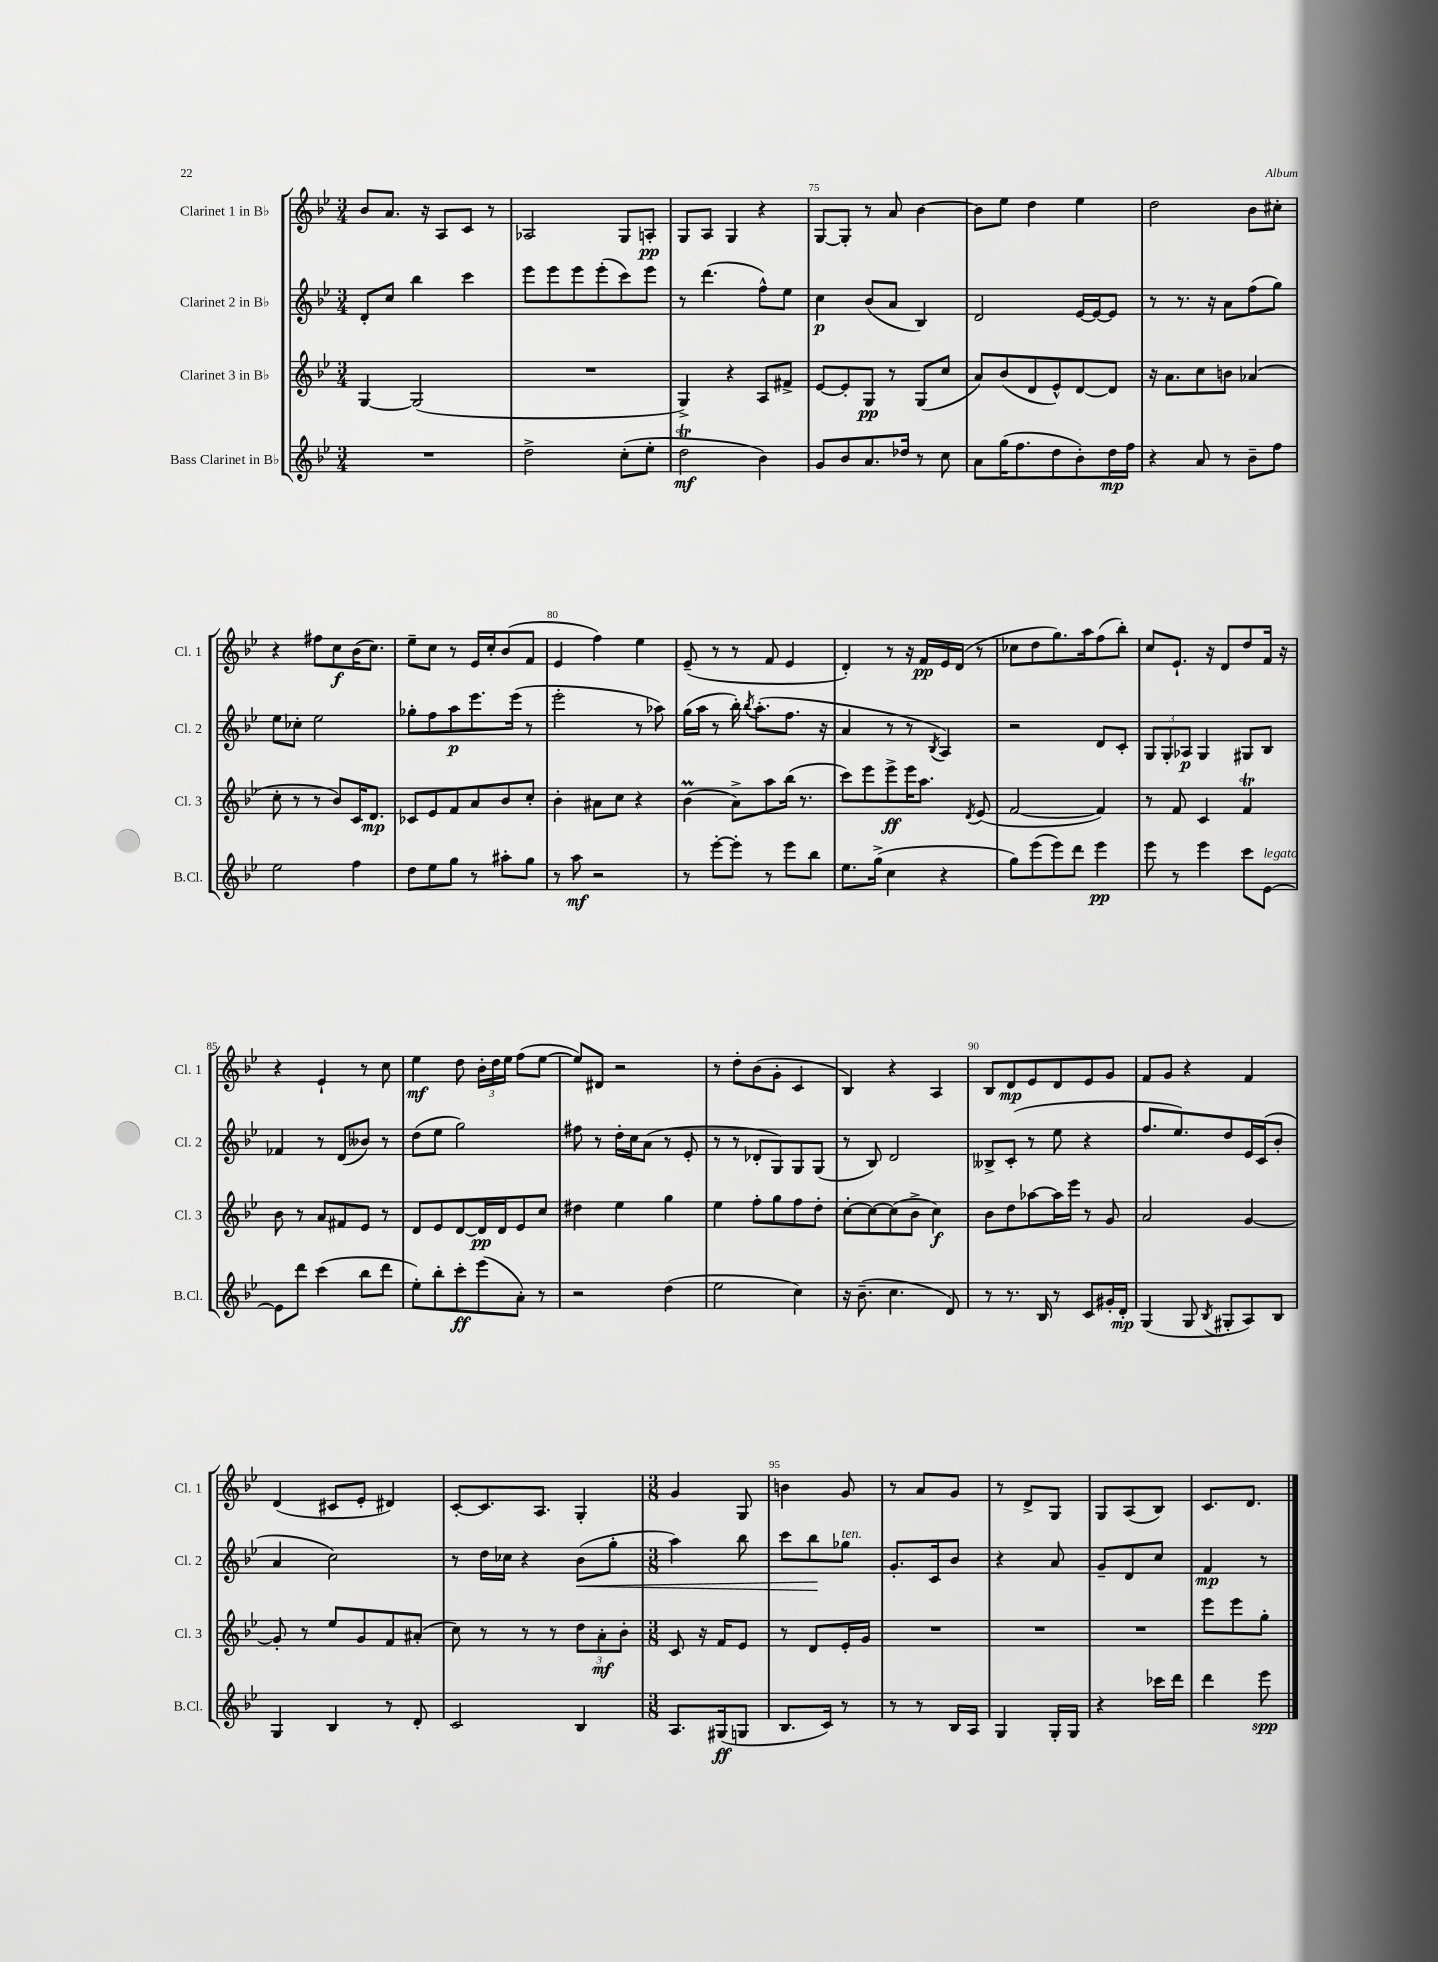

**kern	**kern	**kern	**kern
*staff4	*staff3	*staff2	*staff1
*clefG2	*clefG2	*clefG2	*clefG2
*k[b-e-]	*k[b-e-]	*k[b-e-]	*k[b-e-]
*M3/4	*M3/4	*M3/4	*M3/4
2.r	[4G	8d'	8b-
.	.	8cc	8.a
.	(2G]	4bb-	.
.	.	.	16r
.	.	.	8A
.	.	4ccc	8c
.	.	.	8r
=	=	=	=
2dd^	2.r	8eee-	2A-
.	.	8eee-	.
.	.	8eee-	.
.	.	(8eee-'	.
(8cc'	.	8ccc)	8G
8ee-'	.	8eee-	8A'
=	=	=	=
2dd	4G^)	8r	8G
.	.	(4.ddd	8A
.	4r	.	4G
4b-)	8A	8ff^^)	4r
.	8f#^	8ee-	.
=	=	=	=
8g	[8e-	4cc	[8G
8b-	8e-']	.	8G']
8.a	8G	(8b-	8r
.	8r	8a	8a
16dd-	.	.	.
8r	(8G	4B-)	[4b-
8cc	8cc	.	.
=	=	=	=
8a	8a)	2d	8b-]
(16gg	(8b-	.	8ee-
8.ff	.	.	.
.	8d	.	4dd
8dd	8e-^^)	.	.
8b-')	[8d	[16e-	4ee-
.	.	16e-_	.
16dd	8d]	8e-]	.
16ff	.	.	.
=	=	=	=
4r	16r	8r	2dd
.	8.a	.	.
.	.	8.r	.
8a	8cc	.	.
.	.	16r	.
8r	8b	8a	.
8b-~	(4a-	(8ff	8b-
8ff	.	8gg)	8cc#'
=	=	=	=
2ee-	8cc'	8ee-	4r
.	8r	8cc-'	.
.	8r	2ee-	8ff#
.	8b-)	.	8cc
4ff	16c	.	(16b-
.	8.d	.	8.cc)
=	=	=	=
8dd	8c-	8gg-'	8ee-~
8ee-	8e-	8ff	8cc
8gg	8f	8aa	8r
8r	8a	8.eee-	16e-
.	.	.	16cc'
8aa#'	8b-	.	(8b-
.	.	(16eee-	.
8gg	8cc'	8r	8f
=	=	=	=
8r	4b-'	2eee-'	4e-
8aa	.	.	.
2r	8a#	.	4ff)
.	8cc	.	.
.	4r	8r	4ee-
.	.	8aa-)	.
=	=	=	=
8r	(4b-	(16gg	(8e-~
.	.	16aa	.
[8eee-'	.	8r	8r
8eee-']	8a^)	16bb-')	8r
.	.	8qbb-	.
.	.	(8.aa'	.
8r	8aa	.	8f
8eee-	(16bb-	8.ff	4e-
.	8.r	.	.
8bb-	.	.	.
.	.	16r	.
=	=	=	=
8.ee-	8ccc)	4a	4d')
.	8eee-	.	.
(16gg^	.	.	.
4cc	8eee-^	8r	8r
.	16eee-	8r	16r
.	8.aa	.	16f
.	.	8qB-	.
4r	.	4A)	16e-
.	.	.	(16d
.	8qd	.	.
.	(8e-	.	8r
=	=	=	=
8gg)	[2f	2r	8cc-
(8eee-	.	.	8dd
8eee-)	.	.	8.gg)
8ddd	.	.	.
.	.	.	16aa
4eee-	4f])	8d	(8ff
.	.	8c'	8bb-')
=	=	=	=
8eee-	8r	12G	8cc
.	.	12G'	.
8r	8f	.	8.e-`
.	.	12A-	.
4eee-	4c	4G	.
.	.	.	16r
.	.	.	8d
8ccc	4f	8G#	8dd
[8e-	.	8B-	16f
.	.	.	16r
=	=	=	=
8e-]	8b-	4f-	4r
8ddd	8r	.	.
(4ccc	8a	8r	4e-`
.	8f#	(8d	.
8bb-	8e-	8b--)	8r
8ddd	8r	8r	8cc
=	=	=	=
8ee-')	8d	(8dd	4ee-
8bb-'	8e-	8ee-	.
8ccc'	[8d	2gg)	8dd
(8eee-	16d]	.	24b-'
.	.	.	24dd
.	16d	.	.
.	.	.	24ee-
8a')	8e-	.	(8ff
8r	8cc	.	[8ee-
=	=	=	=
2r	4dd#	8ff#	8ee-])
.	.	8r	8d#
.	4ee-	16dd'	2r
.	.	16cc	.
.	.	(8a	.
(4dd	4gg	8r	.
.	.	8e-'	.
=	=	=	=
2ee-	4ee-	8r	8r
.	.	8r	8dd'
.	8ff'	8d-'	(8b-
.	8gg	8G)	8g'
4cc)	8ff	8G	4c
.	8dd'	(8G	.
=	=	=	=
16r	[8cc'	8r	4B-)
(8.b-~	.	.	.
.	8cc_	8B-)	.
4.cc	(8cc]	2d	4r
.	8b-^	.	.
.	4cc)	.	4A
8d)	.	.	.
=	=	=	=
8r	8b-	8B--^	8B-
8.r	8dd	(8c'	8d
.	[8aa-	8r	8e-
16B-	.	.	.
8r	16aa-]	8ee-	8d
.	16eee-	.	.
8c	8r	4r	8e-
16g#'	8g	.	8g
16d'	.	.	.
=	=	=	=
(4G	2a	8.ff	8f
.	.	.	8g
.	.	8.ee-)	.
8G	.	.	4r
8qB-	.	.	.
8G#'	.	8dd	.
8A)	[4g	16e-	4f
.	.	(16c	.
8B-	.	8b-'	.
=	=	=	=
4G	8g']	4a	(4d
.	8r	.	.
4B-	8ee-	2cc)	8c#
.	8g	.	8e-'
8r	8f	.	4d#)
8d'	(8a#'	.	.
=	=	=	=
2c	8cc)	8r	[8c'
.	8r	16dd	8.c]
.	.	16cc-	.
.	8r	4r	.
.	.	.	8.A
.	8r	.	.
4B-	12dd	(8b-	4G'
.	12a'	.	.
.	.	8gg'	.
.	12b-'	.	.
=	=	=	=
*M3/8	*M3/8	*M3/8	*M3/8
8.A	8c	4aa)	4g
.	16r	.	.
(16G#	16f	.	.
8G	8e-	8bb-	8G
=	=	=	=
8.B-	8r	8ccc	4b
.	8d	8bb-	.
16c)	.	.	.
8r	16e-'	8gg-	8g
.	16g	.	.
=	=	=	=
8r	4.r	8.g'	8r
8r	.	.	8a
.	.	16c	.
16B-	.	8b-	8g
16A	.	.	.
=	=	=	=
4G	4.r	4r	8r
.	.	.	8d^
16G'	.	8a	8G
16G	.	.	.
=	=	=	=
4r	4.r	8g~	8G
.	.	8d	(8A
16ccc-	.	8cc	8B-)
16ddd	.	.	.
=	=	=	=
4ddd	8eee-	4f	8.c
.	8eee-	.	.
.	.	.	8.d
8eee-	8gg'	8r	.
==	==	==	==
*-	*-	*-	*-
